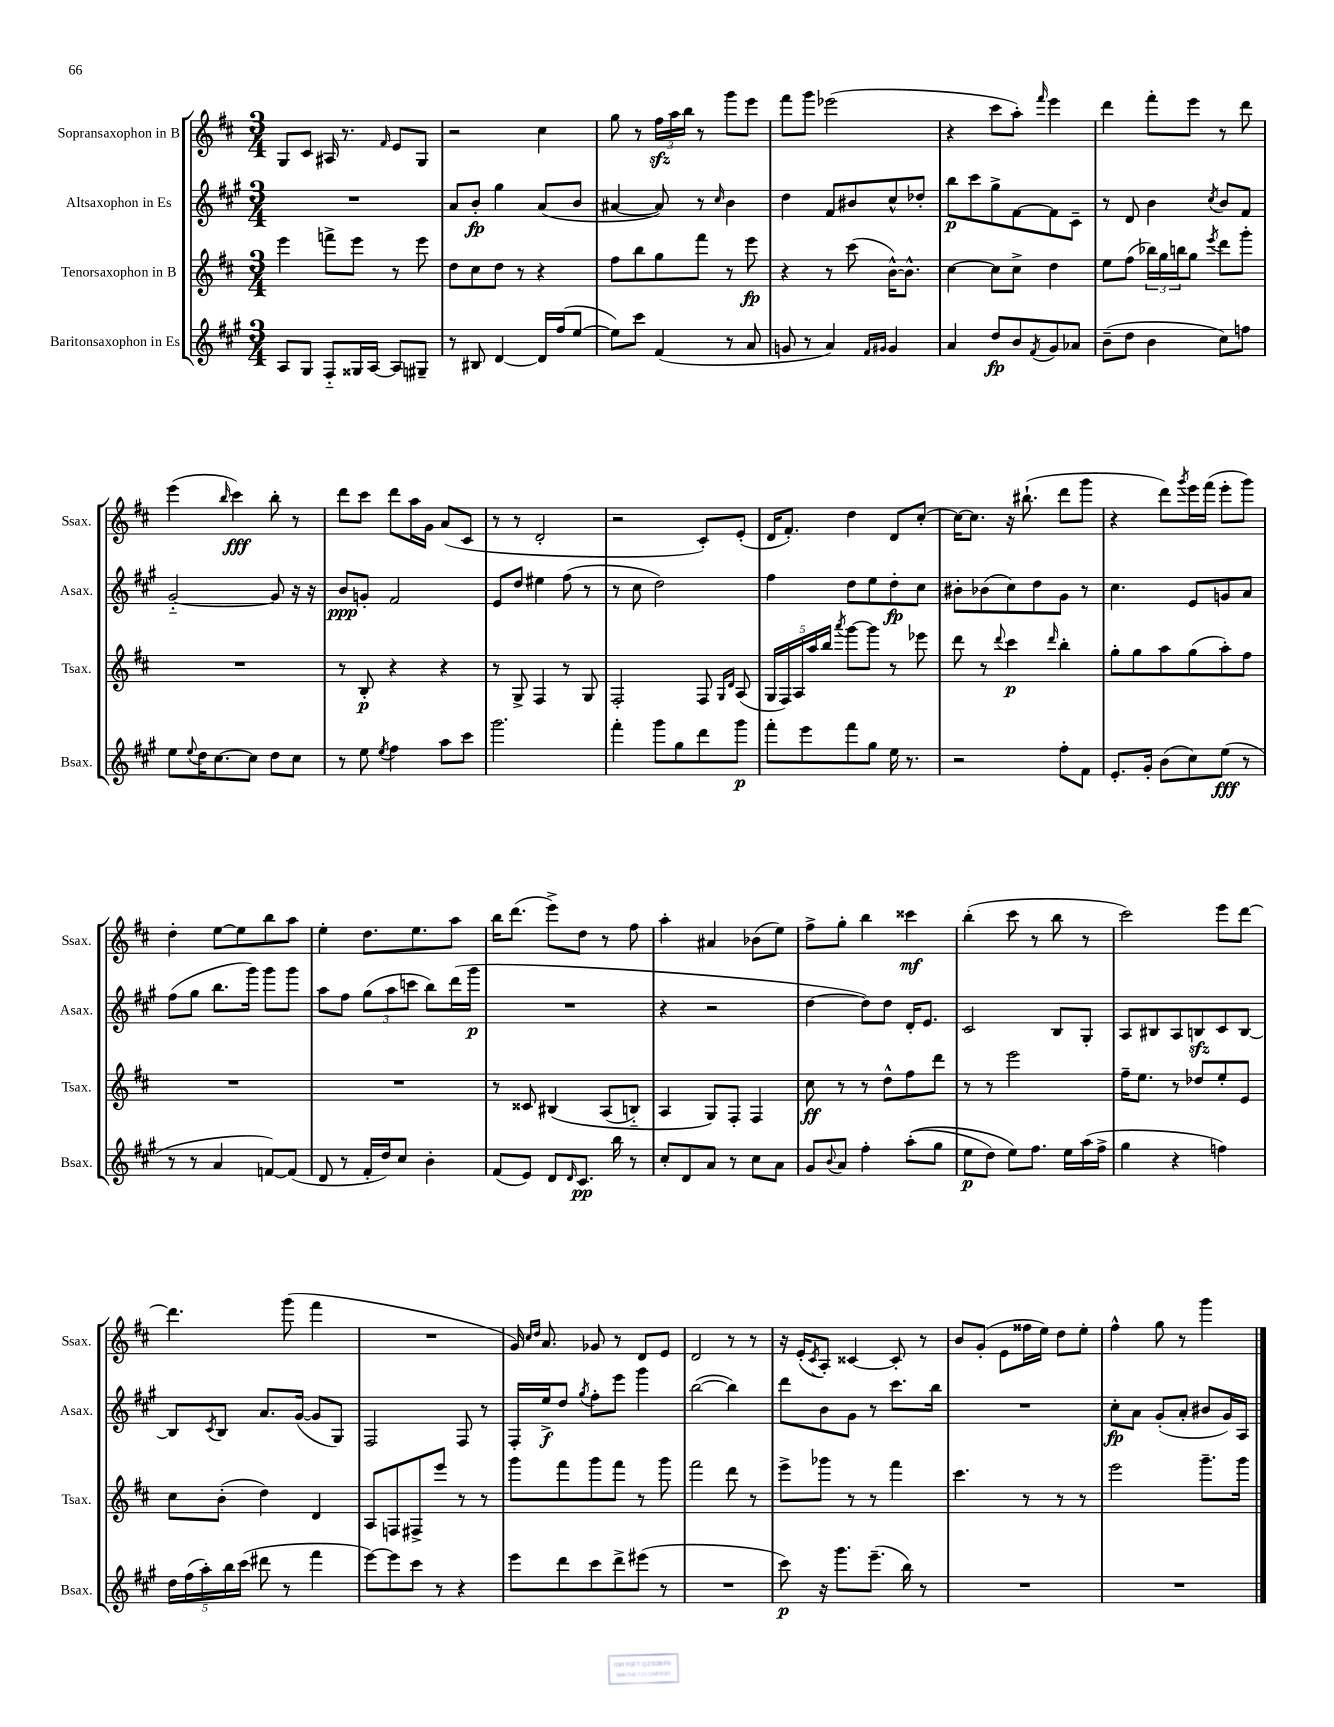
<<
\new StaffGroup <<
\new Staff = "s0" \with { instrumentName = "Sopransaxophon in B" shortInstrumentName = "Ssax." } {
    \clef treble \key d \major \numericTimeSignature \time 3/4
    g8 cis'8 ais16 r8. \grace { fis'16 } e'8 g8 |
    r2 cis''4 |
    g''8 r8 \tuplet 3/2 { fis''16\sfz a''16 b''16 } r8 g'''8 e'''8 |
    fis'''8 g'''8 ees'''2( |
    r4 cis'''8 a''8-.) \grace { fis'''16 } e'''4 |
    d'''4 fis'''8-. e'''8 r8 d'''8 |
    e'''4( \grace { b''16 } cis'''4\fff) b''8-. r8 |
    d'''8 cis'''8 d'''8 a''16 g'16 a'8( cis'8 |
    r8 r8 d'2-. |
    r2 cis'8-.) e'8-.( |
    d'16 fis'8.-.) d''4 d'8 cis''8~-. |
    cis''16~ cis''8. r16 bis''8.-!( d'''8 g'''8 |
    r4 d'''8) \acciaccatura { g'''8 } e'''16 fis'''16( e'''8-. g'''8) |
    d''4-. e''8~ e''8 b''8 a''8 |
    e''4-. d''8. e''8. a''8 |
    b''16 d'''8.( e'''8->) d''8 r8 fis''8 |
    a''4-. ais'4 bes'8( e''8) |
    fis''8-> g''8-. b''4 cisis'''4\mf |
    b''4-.( cis'''8 r8 b''8 r8 |
    cis'''2) e'''8 d'''8~ |
    d'''4. g'''8( fis'''4 |
    R2. |
    g'16) \grace { cis''16 d''16 } a'8. ges'8 r8 d'8 e'8 |
    d'2 r8 r8 |
    r16 e'16-.( \acciaccatura { cis'8 } a8-.) cisis'4~ cisis'8-. r8 |
    b'8 g'8-.( e'8 fisis''16 e''16) d''8 e''8-. |
    fis''4-^ g''8 r8 g'''4 \bar "|." |
}
\new Staff = "s1" \with { instrumentName = "Altsaxophon in Es" shortInstrumentName = "Asax." } {
    \clef treble \key a \major \numericTimeSignature \time 3/4
    R2. |
    a'8 b'8-.\fp gis''4 a'8( b'8 |
    ais'4~ ais'8) r8 \grace { cis''16 } b'4 |
    d''4 fis'8 bis'8 cis''8-^ des''8-. |
    b''8\p cis'''8 gis''8-> fis'8~ fis'8 cis'8-- |
    r8 d'8 b'4 \acciaccatura { cis''8 } b'8 fis'8 |
    gis'2~-_ gis'8 r16 r16 |
    b'8\ppp g'8-. fis'2 |
    e'8 d''8 eis''4 fis''8( r8 |
    r8 cis''8 d''2) |
    fis''4 d''8 e''8 d''8-.\fp cis''8 |
    bis'8-. bes'8( cis''8) d''8 gis'8 r8 |
    cis''4. e'8 g'8 a'8 |
    fis''8( gis''8 b''8. gis'''16) gis'''8 gis'''8 |
    a''8 fis''8 \tuplet 3/2 { gis''8( a''8 c'''8 } b''8) d'''16( gis'''16\p |
    R2. |
    r4 r2 |
    d''4~ d''8) d''8 d'16-. e'8. |
    cis'2 b8 gis8-. |
    a8 bis8 a8 b8\sfz cis'8 b8~ |
    b8 \acciaccatura { cis'8 } b8 a'8. gis'16~( gis'8 gis8) |
    fis2 fis8 r8 |
    fis16-. e''16->\f d''8 \acciaccatura { gis''8 } fis''8-. e'''8 gis'''4 |
    b''2~( b''4) |
    d'''8 b'8 gis'8 r8 cis'''8. b''16 |
    R2. |
    cis''8-.\fp a'8 gis'8-.( a'8-. bis'8 gis'16) a16 \bar "|." |
}
\new Staff = "s2" \with { instrumentName = "Tenorsaxophon in B" shortInstrumentName = "Tsax." } {
    \clef treble \key d \major \numericTimeSignature \time 3/4
    e'''4 f'''8-> e'''8 r8 e'''8 |
    d''8 cis''8 d''8 r8 r4 |
    fis''8 b''8 g''8 fis'''8 r8 e'''8\fp |
    r4 r8 cis'''8( b'16~-^) b'8.-^ |
    cis''4~ cis''8 cis''8-> d''4 |
    e''8 fis''8( \tuplet 3/2 { bes''16) g''16 b''16 } g''8 \acciaccatura { e'''8 } d'''8 g'''8-. |
    R2. |
    r8 b8-.\p r4 r4 |
    r8 g8-> fis4 r8 g8 |
    fis2-. fis8 \grace { g16 d'16 } a8( |
    \tuplet 5/4 { g16 fis16) a16 a''16 b''16 } \acciaccatura { a'''8 } g'''8~ g'''8 r8 ees'''8 |
    d'''8 r8 \appoggiatura { d'''8 } cis'''4\p \grace { d'''16 } b''4-. |
    g''8-. g''8 a''8 g''8( a''8-.) fis''8 |
    R2. |
    R2. |
    r8 cisis'8 bis4\( a8( b8-_) |
    a4 g8\) fis8-. fis4 |
    cis''8\ff r8 r8 d''8-^ fis''8 d'''8 |
    r8 r8 e'''2 |
    fis''16-- e''8. r8 des''8 e''8-. e'8 |
    cis''8 b'8-.( d''4) d'4 |
    a8 f8 fis8-> e'''8 r8 r8 |
    g'''8 fis'''8 g'''8 fis'''8 r8 g'''8 |
    fis'''2 d'''8 r8 |
    e'''8-> ges'''8 r8 r8 fis'''4 |
    cis'''4. r8 r8 r8 |
    e'''2 g'''8.-- g'''16 \bar "|." |
}
\new Staff = "s3" \with { instrumentName = "Baritonsaxophon in Es" shortInstrumentName = "Bsax." } {
    \clef treble \key a \major \numericTimeSignature \time 3/4
    a8 gis8 fis8-_ gisis16 a16~ a8 gis8-- |
    r8 bis8 d'4~ d'16 fis''16( e''8~ |
    e''8) cis'''8 fis'4( r8 a'8 |
    g'8 r8 a'4) \grace { fis'16 gis'16 } gis'4 |
    a'4 d''8\fp b'8 \acciaccatura { fis'8 } gis'8 aes'8 |
    b'8--( d''8 b'4 cis''8) f''8 |
    e''8 \appoggiatura { e''8 } d''16 cis''8.~ cis''8 d''8 cis''8 |
    r8 e''8 \acciaccatura { e''8 } fis''4 a''8 cis'''8 |
    gis'''2. |
    fis'''4-. gis'''8 gis''8 d'''8 gis'''8\p |
    fis'''8-. e'''8 fis'''8 gis''8 e''16 r8. |
    r2 fis''8-. fis'8 |
    e'8.-. gis'16-. b'8( cis''8) e''8\fff( r8 |
    r8 r8 a'4 f'8~) f'8( |
    d'8 r8 fis'16-. d''16) cis''8 b'4-. |
    fis'8( e'8) d'8 \grace { d'16 } cis'8.\pp b''16 r8 |
    cis''8-. d'8 a'8 r8 cis''8 a'8 |
    gis'8 \appoggiatura { b'8 } a'8 fis''4-. a''8-.(\( gis''8 |
    e''8\p d''8) e''8\) fis''8. e''16 a''16( fis''16-> |
    gis''4 r4 f''4) |
    \tuplet 5/4 { d''16 fis''16( a''16-.) b''16 cis'''16( } dis'''8 r8 fis'''4 |
    e'''8~) e'''8 cis'''8 r8 r4 |
    e'''8 d'''8 cis'''8 d'''8-> eis'''8( r8 |
    R2. |
    cis'''8\p) r16 gis'''8. e'''8.--( b''16) r8 |
    R2. |
    R2. \bar "|." |
}
>>
>>
\layout { \context { \Score \remove "Bar_number_engraver" } }
